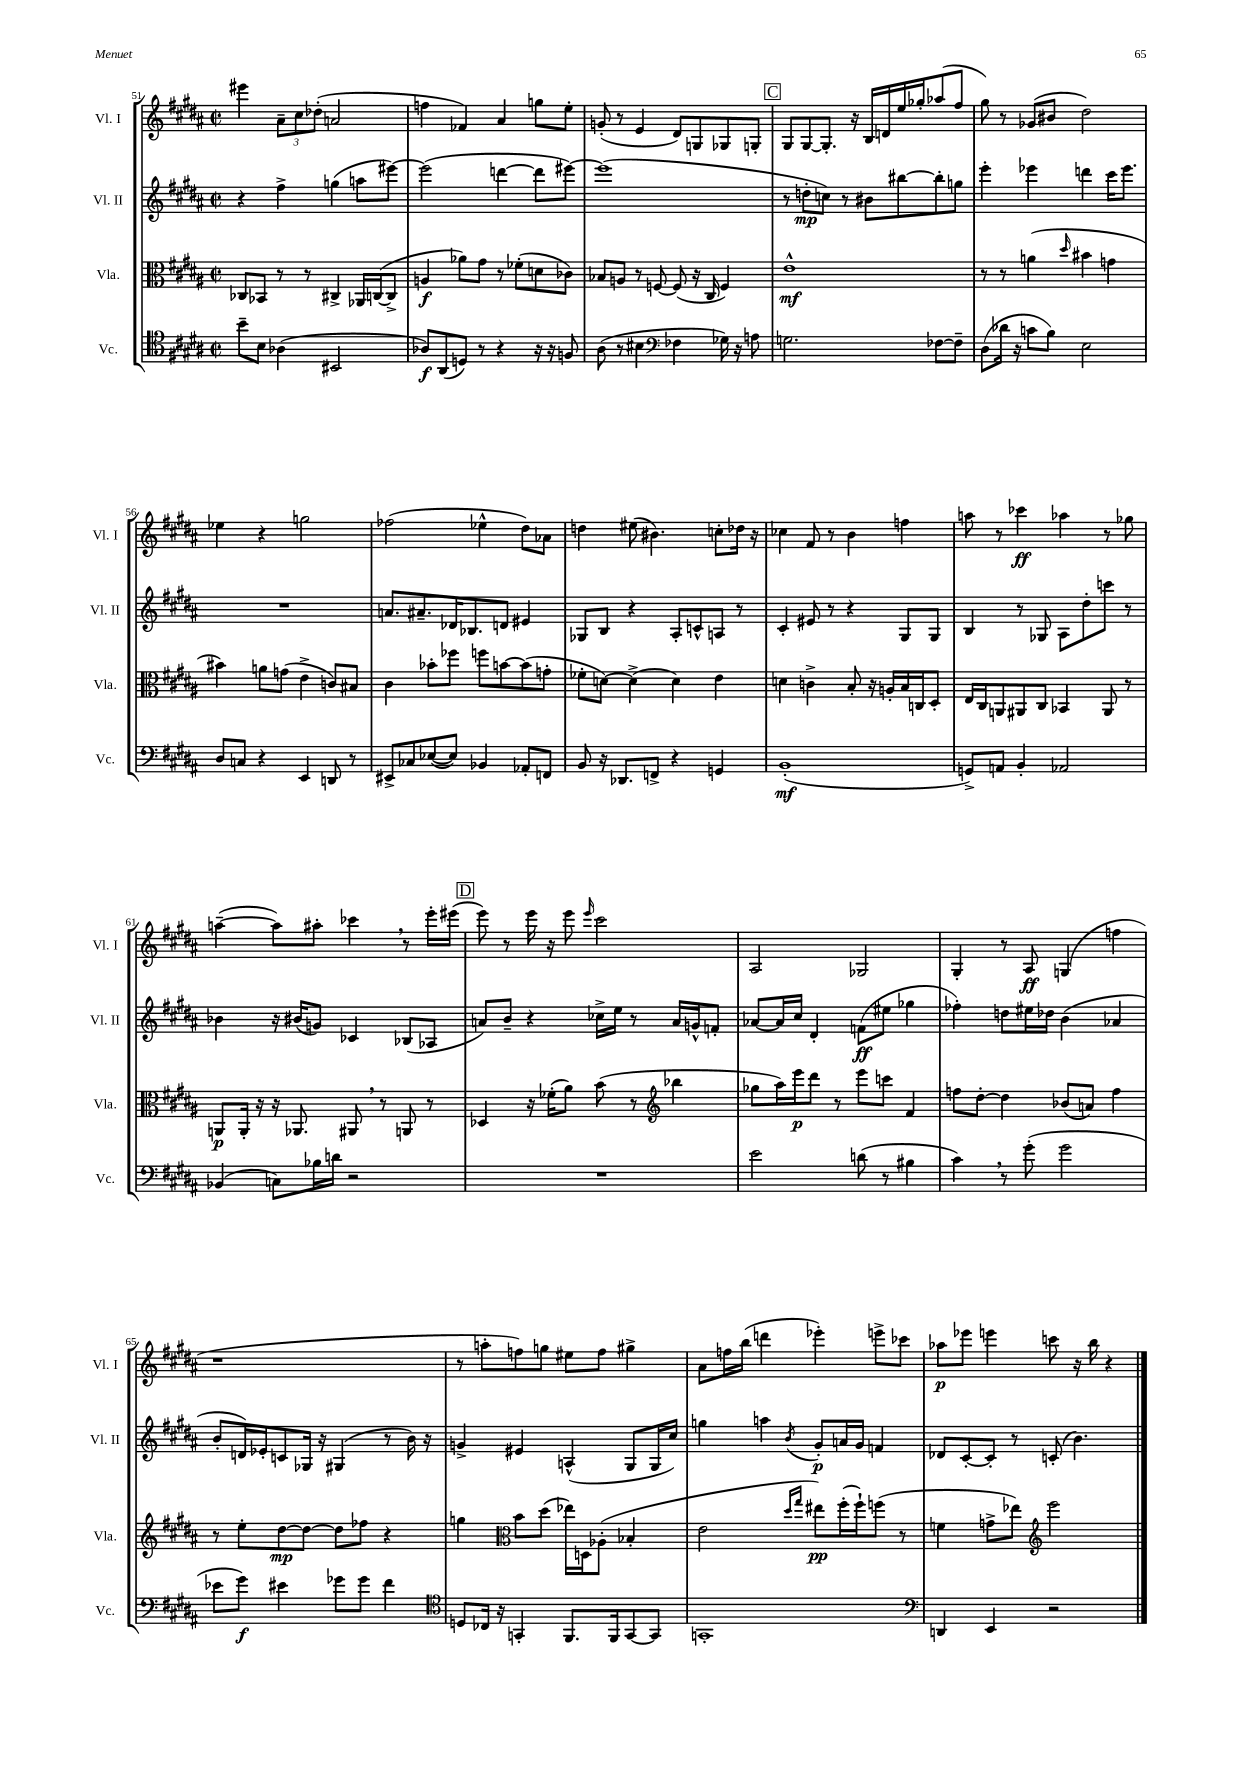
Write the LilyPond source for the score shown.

<<
\new StaffGroup <<
\new Staff = "s0" \with { instrumentName = "Vl. I" shortInstrumentName = "Vl. I" } {
    \clef treble \key b \major \defaultTimeSignature \time 2/2
    eis'''4 \tuplet 3/2 { ais'8-- cis''8 des''8-.( } a'2 |
    f''4 fes'4) ais'4 g''8 e''8-. |
    g'8-.( r8 e'4 dis'8) g8 ges8 g8-. |
    \mark \markup { \box "C" } gis8 gis8~ gis8.-. r16 b16 d'16 e''16 ges''16-. aes''8( fis''8 |
    gis''8) r8 ges'8( bis'8 dis''2) |
    ees''4 r4 g''2 |
    fes''2( ees''4-^ dis''8) aes'8 |
    d''4 eis''8( bis'4.) c''8-. des''16 r16 |
    ces''4 fis'8 r8 b'4 f''4 |
    a''8 r8 ces'''4\ff aes''4 r8 ges''8 |
    a''4~--( a''8) ais''8-. ces'''4 \breathe r8 e'''16-. eis'''16( |
    \mark \markup { \box "D" } e'''8) r8 e'''16 r16 e'''8 \grace { e'''16 } cis'''2 |
    ais2 ges2 |
    gis4-. r8 ais8\ff g4( f''4 |
    r1 |
    r8 a''8-. f''8) g''8 eis''8 f''8 gis''4-> |
    ais'8 f''16 b''16( d'''4 ees'''4-.) e'''8-> ces'''8 |
    aes''8\p ees'''8 e'''4 c'''8 r16 b''16 r4 \bar "|." |
}
\new Staff = "s1" \with { instrumentName = "Vl. II" shortInstrumentName = "Vl. II" } {
    \clef treble \key b \major \defaultTimeSignature \time 2/2
    r4 fis''4-> g''4( a''8 eis'''8~) |
    eis'''2( d'''4~ d'''8 eis'''8~) |
    eis'''1( |
    \mark \markup { \box "C" } r8 d''8-.\mp c''8) r8 bis'8 bis''8~ bis''8-. g''8 |
    e'''4-. ees'''4 d'''4 cis'''16 ees'''8. |
    R1 |
    a'8. ais'8.-- des'16 bes8. d'8 eis'4 |
    ges8 b8 r4 ais8-. c'8-^ a8 r8 |
    cis'4-. eis'8 r8 r4 gis8 gis8 |
    b4 r8 ges8 ais8 dis''8-. c'''8 r8 |
    bes'4 r16 bis'16( g'8) ces'4 bes8( aes8 |
    \mark \markup { \box "D" } a'8) b'8-- r4 ces''16-> e''16 r8 a'16 g'16-^ f'8-. |
    aes'8~ aes'16 cis''16 dis'4-. f'8\ff( eis''8 ges''4 |
    fes''4-.) d''8 eis''16 des''16 b'4( aes'4 |
    b'8-. d'16) ees'16-. c'8 ges16 r16 gis4( r8 b'16) r16 |
    g'4-> eis'4 a4-^( gis8 gis16 cis''16) |
    g''4 a''4 \acciaccatura { b'8 } gis'8-.\p a'16 gis'16 f'4 |
    des'8 cis'8~-. cis'8-. r8 c'8-.( b'4.) \bar "|." |
}
\new Staff = "s2" \with { instrumentName = "Vla." shortInstrumentName = "Vla." } {
    \clef alto \key b \major \defaultTimeSignature \time 2/2
    ces8 bes,8 r8 r8 cis4-> aes,16 c16~( c8-> |
    a4\f aes'8) gis'8 r8 fes'8-.( d'8 ces'8) |
    bes8 a8 r8 f8~ f8( r16 cis16 f4) |
    \mark \markup { \box "C" } e'1-^\mf |
    r8 r8 a'4( \grace { dis''16 } bis'4 g'4 |
    bis'4) a'8 g'8( e'4-> c'8) bis8 |
    cis'4 bes'8-. fes''8 f''8 b'8~ b'8( g'8-. |
    fes'8-. d'8~) d'4->( d'4) e'4 |
    d'4 c'4-> b8-. r16 a16-. b16 c16 dis8-. |
    e16 cis16 a,8 ais,8 cis8 bes,4 ais,8 r8 |
    a,8\p a,16-. r16 r16 aes,8. ais,8 \breathe r8 a,8 r8 |
    \mark \markup { \box "D" } des4 r16 fes'16-.( ais'8) b'8( r8 \clef treble bes''4 |
    ges''8 ais''16) e'''16\p dis'''8 r8 e'''8 c'''8 fis'4 |
    f''8 dis''8~-. dis''4 bes'8( a'8) f''4 |
    r8 e''8-. dis''8~\mp dis''8~ dis''8 fes''8 r4 |
    g''4 \clef alto b'8 dis''8( ees''16) d16 aes8-.( bes4-. |
    e'2 \grace { dis''16 gis''16 } eis''8\pp) fis''16-.( fis''16-!) f''8( r8 |
    f'4 g'8-> ees''8) \clef treble e'''2 \bar "|." |
}
\new Staff = "s3" \with { instrumentName = "Vc." shortInstrumentName = "Vc." } {
    \clef tenor \key b \major \defaultTimeSignature \time 2/2
    b'8-- b8 aes4( bis,2 |
    aes8\f) ais,8( d8) r8 r4 r16 r16 f8 |
    ais8( r8 bis4 \clef bass fes4 ges16) r16 a8 |
    \mark \markup { \box "C" } g2. fes8~ fes8-- |
    dis8( des'16 r16 c'8 b8) e2 |
    dis8 c8 r4 e,4 d,8 r8 |
    eis,8-> ces8 ees8~( ees8) bes,4 aes,8-. f,8 |
    b,8 r16 des,8. f,8-> r4 g,4 |
    b,1-.\mf( |
    g,8->) a,8 b,4-. aes,2 |
    bes,4( c8) bes16 d'16 r2 |
    \mark \markup { \box "D" } R1 |
    e'2 d'8( r8 bis4 |
    cis'4) \breathe r8 gis'8-.( gis'2 |
    ees'8 gis'8\f) eis'4 ges'8 ges'8 fis'4 |
    \clef tenor d8 ces16 r16 g,4-. fis,8. fis,16 g,8~ g,8 |
    g,1-. |
    \clef bass d,4 e,4 r2 \bar "|." |
}
>>
>>
\layout { \context { \Score currentBarNumber = #51 } }
